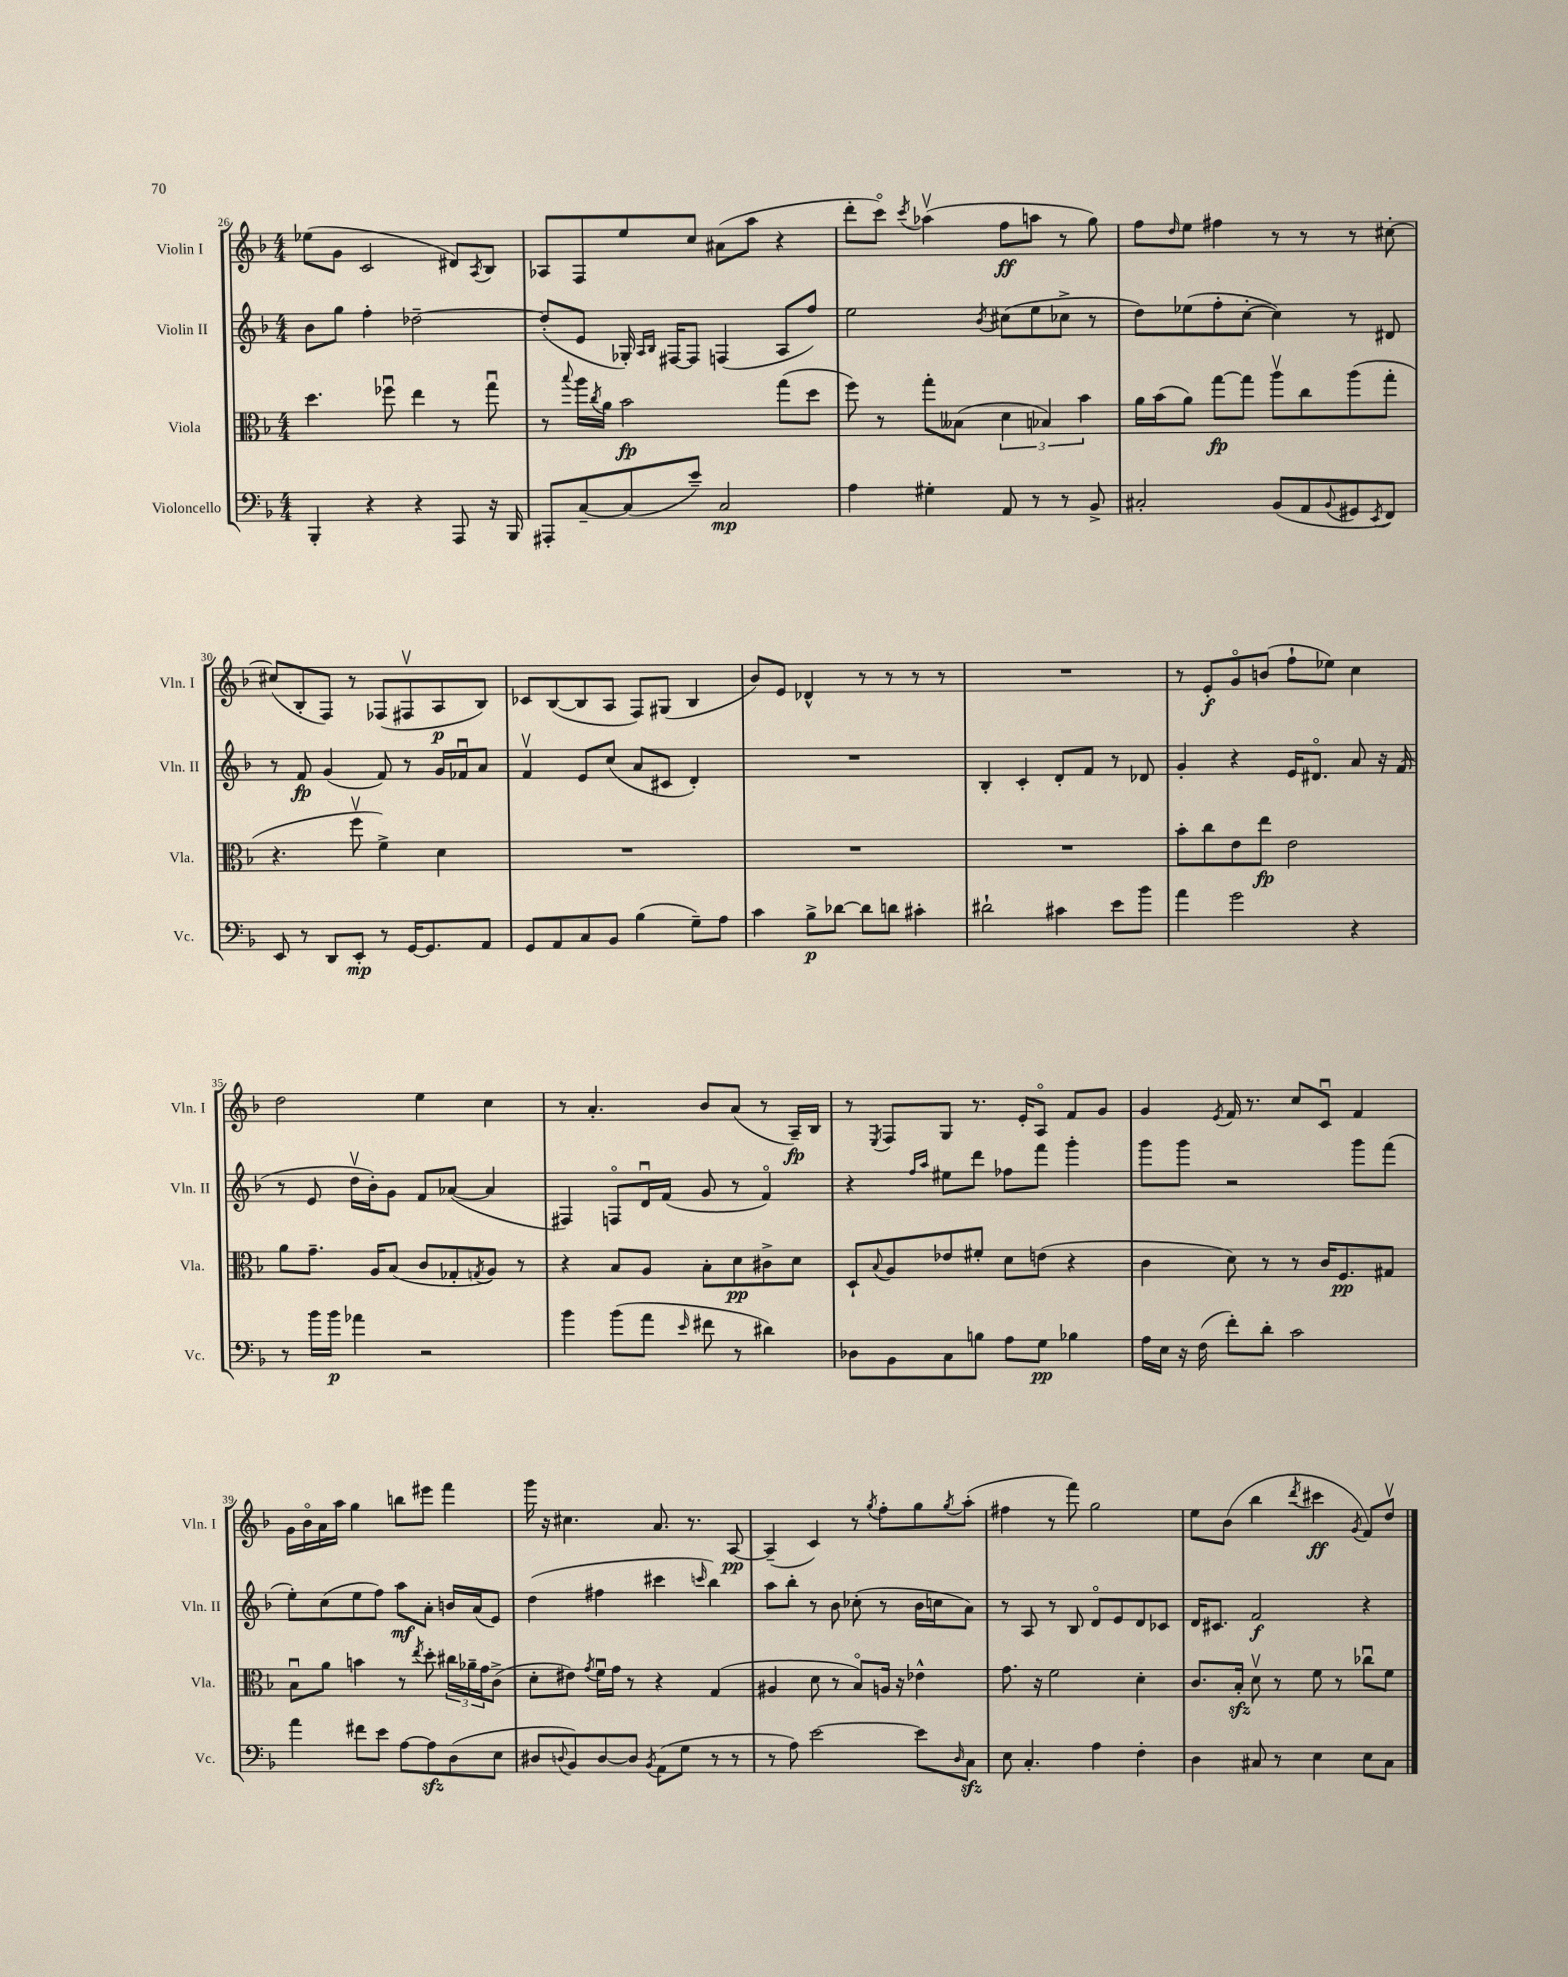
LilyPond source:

<<
\new StaffGroup <<
\new Staff = "s0" \with { instrumentName = "Violin I" shortInstrumentName = "Vln. I" } {
    \clef treble \key f \major \numericTimeSignature \time 4/4
    ees''8( g'8 c'2 dis'8) \acciaccatura { a8 } bes8 |
    aes8 f8 e''8 c''8 ais'8( a''8 r4 |
    d'''8-. c'''8\flageolet) \acciaccatura { c'''8 } aes''4\upbow( f''8\ff a''8 r8 g''8) |
    f''8 \grace { d''16 } e''8 fis''4 r8 r8 r8 cis''8~-. |
    cis''8( bes8-. f8) r8 fes8( fis8\upbow a8\p bes8) |
    ces'8 bes8~( bes8 a8 f8) gis8( bes4 |
    bes'8) e'8 des'4-^ r8 r8 r8 r8 |
    R1 |
    r8 e'8-.\f g'8\flageolet b'8( f''8-! ees''8) c''4 |
    d''2 e''4 c''4 |
    r8 a'4.-. bes'8 a'8( r8 a16--\fp) bes16 |
    r8 \acciaccatura { e8 } f8 g8 r8. e'16-. a8\flageolet f'8 g'8 |
    g'4 \acciaccatura { e'8 } f'16 r8. c''8 c'8\downbow f'4 |
    g'16 bes'16\flageolet a'16 a''16 g''4 b''8 eis'''8 f'''4 |
    g'''16 r16 cis''4. a'8. r8. a8~\pp |
    a4--( c'4) r8 \acciaccatura { g''8 } f''8-. g''8 \acciaccatura { g''8 } a''8-.( |
    fis''4 r8 f'''8) g''2 |
    e''8 bes'8( bes''4 \acciaccatura { d'''8 } cis'''4\ff \acciaccatura { g'8 } f'8) d''8\upbow \bar "|." |
}
\new Staff = "s1" \with { instrumentName = "Violin II" shortInstrumentName = "Vln. II" } {
    \clef treble \key f \major \numericTimeSignature \time 4/4
    bes'8 g''8 f''4-. des''2~-- |
    des''8-.( e'8 ges16-.) \grace { a16 bes16 } fis16~ fis8 f4( a8 f''8) |
    e''2 \acciaccatura { bes'8 } cis''8( e''8 ces''8-> r8 |
    d''8) ees''8( f''8-. c''8~-. c''4) r8 dis'8 |
    r8 f'8\fp g'4( f'8) r8 g'16 fes'16\downbow a'8 |
    f'4\upbow e'8 c''8( a'8 cis'8 d'4-.) |
    R1 |
    bes4-. c'4-. d'8-. f'8 r8 des'8 |
    g'4-. r4 e'16 dis'8.\flageolet a'8 r16 f'16( |
    r8 e'8 d''16\upbow bes'16-.) g'8 f'8 aes'8~( aes'4 |
    fis4) f8\flageolet d'16\downbow f'16( g'8 r8 f'4\flageolet) |
    r4 \grace { f''16 a''16 } eis''8 d'''8 fes''8 f'''8 g'''4-. |
    g'''8 g'''8 r2 g'''8 f'''8( |
    e''8-.) c''8( e''8 f''8) a''8\mf a'8-. b'16 a'16( e'8) |
    d''4( fis''4 cis'''4 \grace { c'''16 } bes''4) |
    a''8 bes''8-. r8 bes'8 ces''8-.( r8 bes'16 c''16 a'8) |
    r8 a8 r8 bes8 d'8\flageolet e'8 d'8 ces'8 |
    d'16 cis'8. f'2\f r4 \bar "|." |
}
\new Staff = "s2" \with { instrumentName = "Viola" shortInstrumentName = "Vla." } {
    \clef alto \key f \major \numericTimeSignature \time 4/4
    d''4. fes''8\downbow e''4 r8 g''8\downbow |
    r8 \appoggiatura { bes''8 } a''16 \acciaccatura { c''8 } a'16 bes'2\fp g''8( d''8 |
    f''8) r8 g''8-. beses8( \tuplet 3/2 { d'4 bes4) bes'4 } |
    a'16 bes'16( a'8) g''8~\fp g''8 a''8\upbow c''8 a''8( g''8-. |
    r4. f''8\upbow f'4->) d'4 |
    R1 |
    R1 |
    R1 |
    bes'8-. c''8 e'8 e''8\fp e'2 |
    a'8 g'8.-- a16 bes8( c'8 ges8-. \acciaccatura { g8 } a8) r8 |
    r4 bes8 a8 bes8-. d'8\pp cis'8-> d'8 |
    d8-! \appoggiatura { bes8 } a8 ees'8 fis'8-. d'8 e'8( r4 |
    c'4 d'8) r8 r8 c'16 f8.\pp gis8 |
    bes8\downbow a'8 b'4 r8 \acciaccatura { e''8 } d''8-. \tuplet 3/2 { cis''16 aes'16-- g'16 } c'8->( |
    d'8-. eis'8) \acciaccatura { g'8 } f'16\downbow g'16 r8 r4 g4( |
    ais4 d'8 r8 bes8\flageolet) a16 r16 ees'4-^ |
    g'8. r16 f'2 d'4-. |
    c'8. bes16-.\sfz d'8\upbow r8 f'8 r8 ces''8\downbow f'8 \bar "|." |
}
\new Staff = "s3" \with { instrumentName = "Violoncello" shortInstrumentName = "Vc." } {
    \clef bass \key f \major \numericTimeSignature \time 4/4
    bes,,4-. r4 r4 a,,8 r16 bes,,16 |
    ais,,8-. c8~-- c8( e'8--) c2\mp |
    a4 gis4-. a,8 r8 r8 bes,8-> |
    cis2-. bes,8( a,8 \appoggiatura { bes,8 } gis,8 \acciaccatura { e,8 } f,8) |
    e,8 r8 d,8 e,8-.\mp r8 g,16~ g,8. a,8 |
    g,8 a,8 c8 bes,8 bes4( g8--) a8 |
    c'4 bes8->\p des'8~ des'8 d'8 cis'4-. |
    dis'2-! cis'4 e'8 bes'8 |
    a'4 g'2 r4 |
    r8 bes'16 bes'16\p aes'4 r2 |
    bes'4 bes'8( a'8 \grace { e'16 } fis'8 r8 dis'4) |
    des8 bes,8 c8 b8 a8 g8\pp bes4 |
    a16 e16 r16 f16( f'8-.) d'8-. c'2 |
    a'4 fis'8 e'8 a8~ a8\sfz d8( e8 |
    dis8 \appoggiatura { d8 } bes,8) d8~ d8 \acciaccatura { bes,8 } a,8( g8 r8 r8 |
    r8 a8) e'2~ e'8 \grace { d16 } c8\sfz |
    e8 c4.-. a4 f4-. |
    d4 cis8 r8 e4 e8 cis8 \bar "|." |
}
>>
>>
\layout { \context { \Score currentBarNumber = #26 } }
